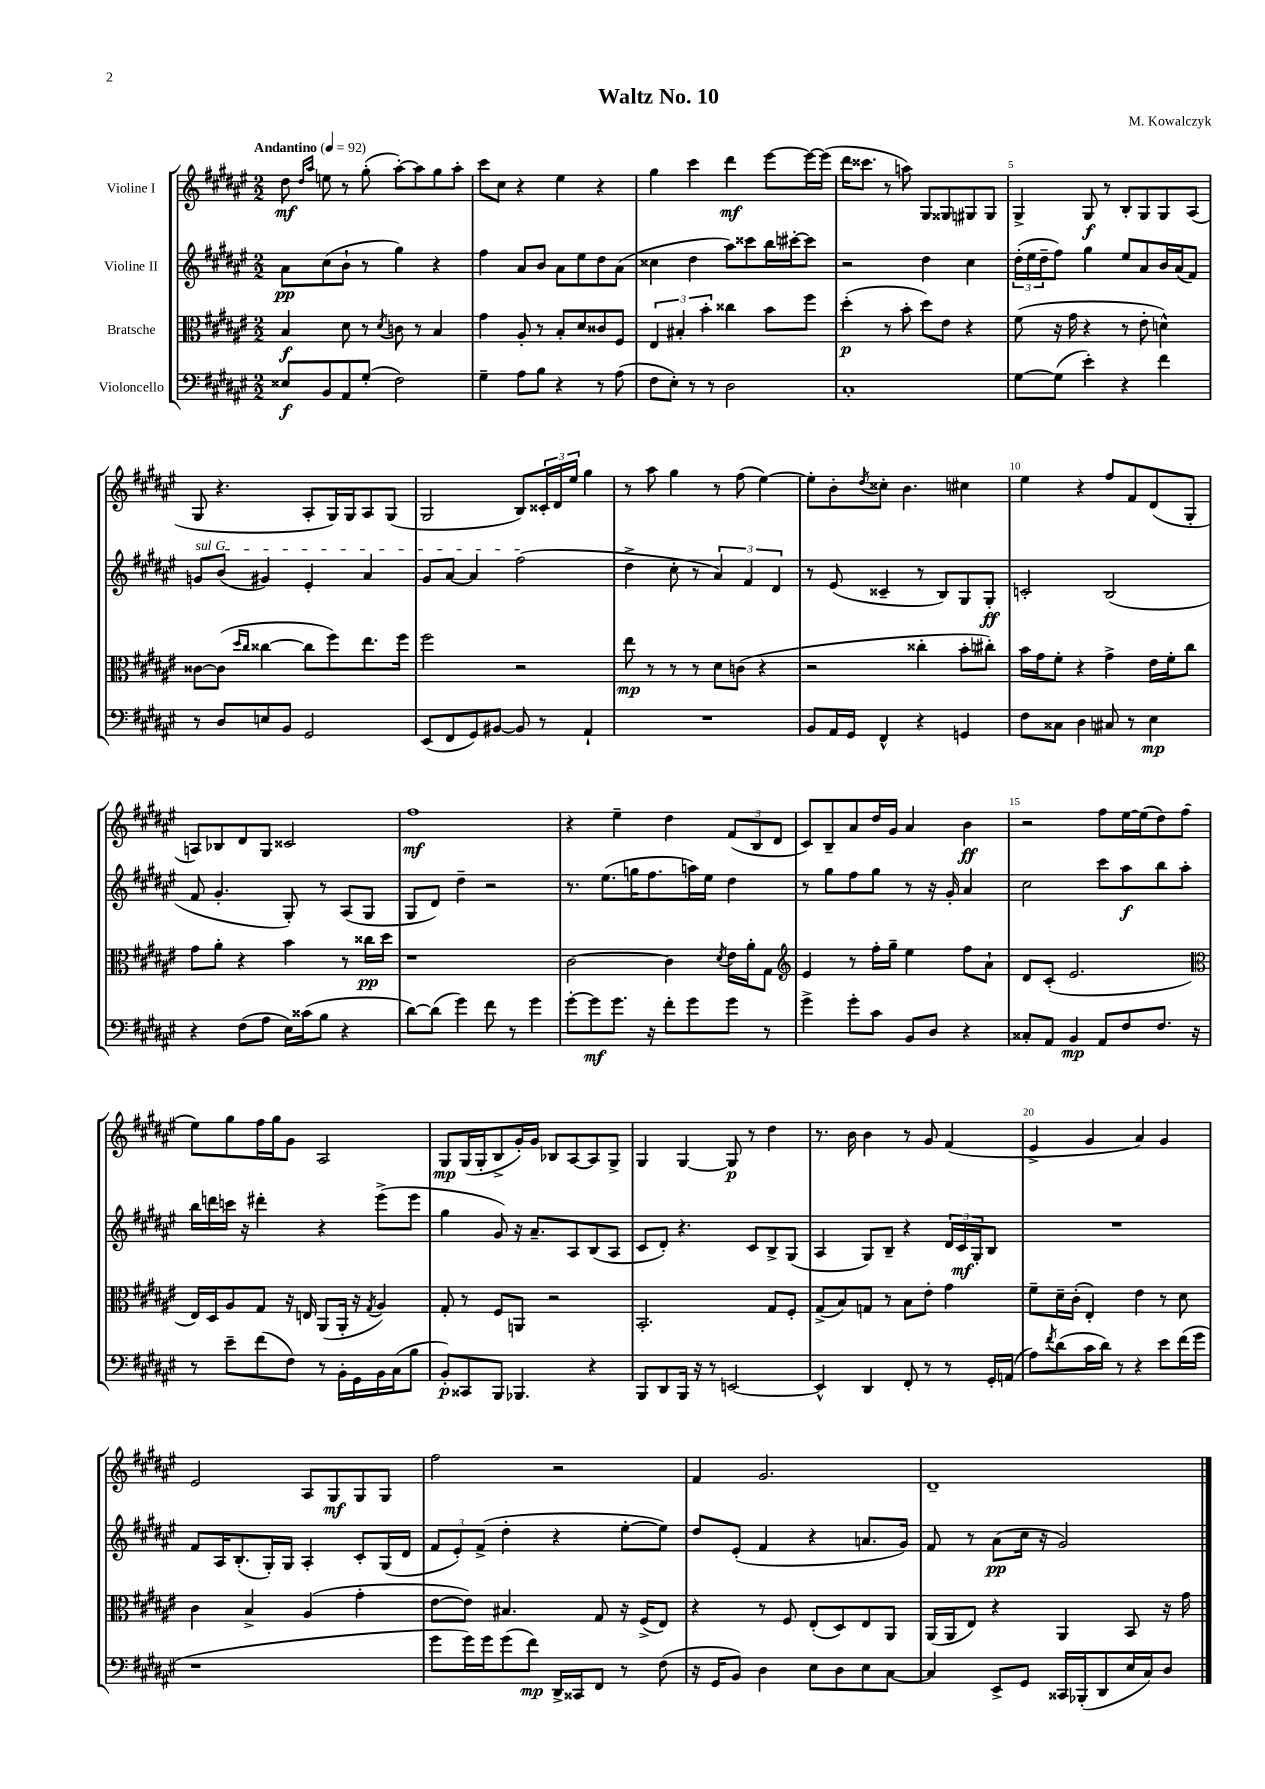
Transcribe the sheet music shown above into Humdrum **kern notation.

**kern	**dynam	**kern	**dynam	**kern	**dynam	**kern	**dynam
*part4	*part4	*part3	*part3	*part2	*part2	*part1	*part1
*staff4	*staff4	*staff3	*staff3	*staff2	*staff2	*staff1	*staff1
*I"Violoncello	*	*I"Bratsche	*	*I"Violine II	*	*I"Violine I	*
*clefF4	*	*clefC3	*	*clefG2	*	*clefG2	*
*k[f#c#g#d#a#e#]	*	*k[f#c#g#d#a#e#]	*	*k[f#c#g#d#a#e#]	*	*k[f#c#g#d#a#e#]	*
*M2/2	*	*M2/2	*	*M2/2	*	*M2/2	*
*MM92	*	*MM92	*	*MM92	*	*MM92	*
=1	=1	=1	=1	=1	=1	=1	=1
!	!	!	!	!	!	!LO:TX:a:B:t=Andantino	!
8E##X/L	f	4B/	f	8a#\L	pp	8dd#\	mf
.	.	.	.	.	.	16qqdd#/LL	.
.	.	.	.	.	.	16qqaa#/JJ	.
8BB/	.	.	.	(8cc#\	.	8een\	.
8AA#/	.	8d#\	.	8b`\J	.	8r	.
(8G#'/J	.	8r	.	8r	.	(8gg#'\	.
.	.	8qd#/	.	.	.	.	.
2F#\)	.	8cn\	.	4gg#\)	.	[8aa#'\L)	.
.	.	8r	.	.	.	8aa#\]	.
.	.	4B/	.	4r	.	8gg#\	.
.	.	.	.	.	.	8aa#'\J	.
=2	=2	=2	=2	=2	=2	=2	=2
4G#~\	.	4g#\	.	4ff#\	.	8ccc#\L	.
.	.	.	.	.	.	8cc#\J	.
8A#\L	.	8A#'/	.	8a#/L	.	4r	.
8B\J	.	8r	.	8b/J	.	.	.
4r	.	8B'/L	.	8a#\L	.	4ee#\	.
.	.	8d#/	.	8ee#\	.	.	.
8r	.	8c##X/	.	8dd#\	.	4r	.
(8A#\	.	8F#/J	.	(8a#\J	.	.	.
=3	=3	=3	=3	=3	=3	=3	=3
8F#\L	.	6E#/	.	4cc##X\	.	4gg#\	.
8E#'\J)	.	.	.	.	.	.	.
.	.	6B#X'/	.	.	.	.	.
8r	.	.	.	4dd#\	.	4ccc#\	.
.	.	6b'\	.	.	.	.	.
8r	.	.	.	.	.	.	.
2D#\	.	4cc##X\	.	8aa#\L)	.	4ddd#\	mf
.	.	.	.	8ccc##X\	.	.	.
.	.	8b\L	.	16bb\L	.	[8eee#\L	.
.	.	.	.	[16ccc#X'\J	.	.	.
.	.	8ff#\J	.	8ccc#\J]	.	16eee#\L_	.
.	.	.	.	.	.	(16eee#\JJ]	.
=4	=4	=4	=4	=4	=4	=4	=4
1C#'	.	(4dd#'\	p	2r	.	16ddd#\KL	.
.	.	.	.	.	.	8.ccc##X\J	.
.	.	8r	.	.	.	8r	.
.	.	8b'\	.	.	.	8aan\)	.
.	.	8dd#\L)	.	4dd#\	.	8G#/L	.
.	.	8e#\J	.	.	.	8G##X/	.
.	.	4r	.	4cc#\	.	8G#X/	.
.	.	.	.	.	.	8G#/J	.
=5	=5	=5	=5	=5	=5	=5	=5
[8G#\L	.	(8f#\	.	(24dd#'\LL	.	4G#^/	.
.	.	.	.	24ee#\	.	.	.
.	.	.	.	24dd#~\J	.	.	.
(8G#\J]	.	16r	.	8ff#\J)	.	.	.
.	.	16g#\	.	.	.	.	.
4e#'\)	.	4r	.	4gg#\	.	8G#/	f
.	.	.	.	.	.	8r	.
4r	.	8r	.	8ee#/L	.	8B'/L	.
.	.	8e#'\	.	8a#/	.	8G#/	.
4f#\	.	4dn^^\)	.	16b/L	.	8G#/	.
.	.	.	.	(16a#/J	.	.	.
.	.	.	.	8f#/J)	.	(8A#/J	.
!!LO:LB:g=z
=6	=6	=6	=6	=6	=6	=6	=6
!	!	!	!	!LO:TX:a:i:t=sul G	!	!	!
8r	.	[8c##X\L	.	8gn/L	.	8G#/	.
8D#/L	.	(8c##\J]	.	(8b/J	.	4.r	.
.	.	16qqdd#/LL	.	.	.	.	.
.	.	16qqcc#/JJ	.	.	.	.	.
8En/	.	[4cc##X\	.	4g#X/)	.	.	.
8BB/J	.	.	.	.	.	.	.
2GG#/	.	8cc##\L]	.	4e#'/	.	8A#'/L	.
.	.	8ff#\)	.	.	.	16G#/L)	.
.	.	.	.	.	.	16G#/J	.
.	.	8.ee#\	.	4a#/	.	8A#/	.
.	.	.	.	.	.	(8G#/J	.
.	.	16ff#\Jk	.	.	.	.	.
=7	=7	=7	=7	=7	=7	=7	=7
(8EE#/L	.	2ff#\	.	8g#/L	.	2G#/	.
8FF#/	.	.	.	[8a#/J	.	.	.
8GG#/)	.	.	.	4a#/]	.	.	.
[8BB#X/J	.	.	.	.	.	.	.
8BB#/]	.	2r	.	(2ff#\	.	8B/L)	.
8r	.	.	.	.	.	24c##X'/L	.
.	.	.	.	.	.	24d#/	.
.	.	.	.	.	.	24ee#/JJ	.
4AA#`/	.	.	.	.	.	4gg#\	.
=8	=8	=8	=8	=8	=8	=8	=8
1r	.	8ee#\	mp	4dd#^\	.	8r	.
.	.	8r	.	.	.	8aa#\	.
.	.	8r	.	8cc#'\	.	4gg#\	.
.	.	8r	.	8r	.	.	.
.	.	8d#\L	.	6a#/)	.	8r	.
.	.	(8cn\J	.	.	.	(8ff#\	.
.	.	.	.	6f#/	.	.	.
.	.	4r	.	.	.	[4ee#\)	.
.	.	.	.	6d#/	.	.	.
=9	=9	=9	=9	=9	=9	=9	=9
8BB/L	.	2r	.	8r	.	8ee#'\L]	.
16AA#/L	.	.	.	(8e#/	.	8b'\	.
16GG#/JJ	.	.	.	.	.	.	.
.	.	.	.	.	.	8qdd#/	.
4FF#^^/	.	.	.	4c##X~/	.	8cc##X'\J	.
.	.	.	.	.	.	4.b\	.
4r	.	4cc##X'\	.	8r	.	.	.
.	.	.	.	8B/L)	.	.	.
4GGn/	.	8b'\L	.	8G#/	.	4cc#X\	.
.	.	8cc#X'\J)	.	8G#'/J	ff	.	.
=10	=10	=10	=10	=10	=10	=10	=10
8F#\L	.	16b\LL	.	2cn'/	.	4ee#\	.
.	.	16g#\J	.	.	.	.	.
8C##X\J	.	8f#'\J	.	.	.	.	.
4D#\	.	4r	.	.	.	4r	.
8C#X/	.	4g#^\	.	(2B/	.	8ff#/L	.
8r	.	.	.	.	.	8f#/	.
4E#\	mp	16e#\LL	.	.	.	(8d#/	.
.	.	16f#'\J	.	.	.	.	.
.	.	8cc#\J	.	.	.	8G#'/J	.
!!LO:LB:g=z
=11	=11	=11	=11	=11	=11	=11	=11
4r	.	8g#\L	.	8f#/	.	8An/L)	.
.	.	8a#'\J	.	4.g#'/	.	8B-X/	.
(8F#\L	.	4r	.	.	.	8d#/	.
8A#\J	.	.	.	.	.	8G#/J	.
16E#\LL)	.	4b\	.	8G#'/)	.	2c##X/	.
(16c##X\J	.	.	.	.	.	.	.
8B\J	.	.	.	8r	.	.	.
4r	.	8r	.	(8A#/L	.	.	.
.	.	16cc##X\LL	pp	8G#/J	.	.	.
.	.	16dd#\JJ	.	.	.	.	.
=12	=12	=12	=12	=12	=12	=12	=12
[8d#\L)	.	1r	.	8G#/L	.	1ff#	mf
(8d#\J]	.	.	.	8d#/J)	.	.	.
4g#\)	.	.	.	4dd#~\	.	.	.
8f#\	.	.	.	2r	.	.	.
8r	.	.	.	.	.	.	.
4g#\	.	.	.	.	.	.	.
=13	=13	=13	=13	=13	=13	=13	=13
[8g#'\L	.	[2c#\	.	8.r	.	4r	.
8g#\]	mf	.	.	.	.	.	.
.	.	.	.	(8.ee#\L	.	.	.
8.g#\J	.	.	.	.	.	4ee#~\	.
.	.	.	.	16ggn\K	.	.	.
16r	.	.	.	8.ff#\	.	.	.
8f#'\L	.	4c#\]	.	.	.	4dd#\	.
8g#\	.	.	.	16aan\L)	.	.	.
.	.	.	.	16ee#\JJ	.	.	.
.	.	8qd#/	.	.	.	.	.
8g#\J	.	16e#\LL	.	4dd#\	.	(12f#/L	.
.	.	16a#'\J	.	.	.	.	.
.	.	.	.	.	.	12B/	.
8r	.	8G#\J	.	.	.	.	.
.	.	.	.	.	.	12d#/J	.
=14	=14	=14	=14	=14	=14	=14	=14
*	*	*clefG2	*	*	*	*	*
4g#^\	.	4e#/	.	8r	.	8c#/L)	.
.	.	.	.	8gg#\L	.	8B~/	.
8g#'\L	.	8r	.	8ff#\	.	8a#/	.
8c#\J	.	16ff#'\LL	.	8gg#\J	.	16dd#/L	.
.	.	16gg#~\JJ	.	.	.	16g#/JJ	.
8BB/L	.	4ee#\	.	8r	.	4a#/	.
8D#/J	.	.	.	16r	.	.	.
.	.	.	.	16g#'/	.	.	.
4r	.	8ff#\L	.	4a#/	.	4b\	ff
.	.	8a#`\J	.	.	.	.	.
=15	=15	=15	=15	=15	=15	=15	=15
8C##X'/L	.	8d#/L	.	2cc#\	.	2r	.
8AA#/J	.	(8c#'/J	.	.	.	.	.
4BB/	mp	2.e#/	.	.	.	.	.
8AA#/L	.	.	.	8ccc#\L	.	8ff#\L	.
8F#/	.	.	.	8aa#\	f	[16ee#\L	.
.	.	.	.	.	.	(16ee#\J]	.
8.F#/J	.	.	.	8bb\	.	8dd#\)	.
.	.	.	.	8aa#'\J	.	(8ff#\J	.
16r	.	.	.	.	.	.	.
!!LO:LB:g=z
=16	=16	=16	=16	=16	=16	=16	=16
*	*	*clefC3	*	*	*	*	*
8r	.	16E#/LL)	.	16bb\LL	.	8ee#\L)	.
.	.	16D#/J	.	16dddn\	.	.	.
8e#~\L	.	8A#/	.	16cccn\JJ	.	8gg#\	.
.	.	.	.	16r	.	.	.
(8f#\	.	8G#/J	.	4ddd#X'\	.	16ff#\L	.
.	.	.	.	.	.	16gg#\J	.
8F#\J)	.	16r	.	.	.	8g#\J	.
.	.	16En/	.	.	.	.	.
8r	.	(8AA#/L	.	4r	.	2A#/	.
16BB'\LL	.	16AA#'/Jk	.	.	.	.	.
16GG#\	.	16r	.	.	.	.	.
.	.	8qG#/	.	.	.	.	.
16BB\	.	4A#/)	.	(8eee#^\L	.	.	.
(16C#\J	.	.	.	.	.	.	.
8B\J	.	.	.	8eee#\J	.	.	.
=17	=17	=17	=17	=17	=17	=17	=17
8BB'/L)	p	8G#'/	.	4gg#\	.	8G#/L	mp
8CC##X/	.	8r	.	.	.	(16G#/L	.
.	.	.	.	.	.	16G#'/J	.
8BBB/J	.	8F#/L	.	8g#/)	.	8B^/	.
4.BBB-X/	.	8AAn/J	.	16r	.	16g#'/L)	.
.	.	.	.	8.a#~/L	.	16g#/JJ	.
.	.	2r	.	.	.	8B-X/L	.
.	.	.	.	8A#/	.	[8A#/	.
4r	.	.	.	(8B/	.	8A#/]	.
.	.	.	.	8A#/J	.	8G#^/J	.
=18	=18	=18	=18	=18	=18	=18	=18
8BBB/L	.	2.BB'/	.	8c#/L	.	4G#/	.
8DD#/	.	.	.	8d#'/J)	.	.	.
16BBB/Jk	.	.	.	4.r	.	[4G#/	.
16r	.	.	.	.	.	.	.
8r	.	.	.	.	.	.	.
[2EEn/	.	.	.	.	.	8G#/]	p
.	.	.	.	8c#/L	.	8r	.
.	.	8G#/L	.	8B^/	.	4dd#\	.
.	.	8F#'/J	.	(8G#/J	.	.	.
=19	=19	=19	=19	=19	=19	=19	=19
4EE^^/]	.	(8G#^/L	.	4A#/	.	8.r	.
.	.	8B/)	.	.	.	.	.
.	.	.	.	.	.	16b\	.
4DD#/	.	8Gn/J	.	8G#/L)	.	4b\	.
.	.	8r	.	8B~/J	.	.	.
8FF#'/	.	8B\L	.	4r	.	8r	.
8r	.	8e#'\J	.	.	.	8g#/	.
8r	.	4g#\	.	24d#/LL	.	(4f#/	.
.	.	.	.	24c#/	mf	.	.
.	.	.	.	24G#'/J	.	.	.
16GG#'/LL	.	.	.	8B/J	.	.	.
(16AAn/JJ	.	.	.	.	.	.	.
=20	=20	=20	=20	=20	=20	=20	=20
8A#\L)	.	8f#~\L	.	1r	.	4e#^/	.
8qf#/	.	.	.	.	.	.	.
(8d#\	.	16d#~\L	.	.	.	.	.
.	.	(16c#'\JJ	.	.	.	.	.
16c#\L	.	4E#'/)	.	.	.	4g#/	.
16d#\JJ)	.	.	.	.	.	.	.
8r	.	.	.	.	.	.	.
4r	.	4e#\	.	.	.	4a#/)	.
8e#\L	.	8r	.	.	.	4g#/	.
(16f#\L	.	8d#\	.	.	.	.	.
16g#\JJ	.	.	.	.	.	.	.
!!LO:LB:g=z
=21	=21	=21	=21	=21	=21	=21	=21
1r	.	4c#\	.	8f#/L	.	2e#/	.
.	.	.	.	16A#/K	.	.	.
.	.	.	.	(8.B'/	.	.	.
.	.	4B^/	.	.	.	.	.
.	.	.	.	16G#'/L)	.	.	.
.	.	.	.	16G#/JJ	.	.	.
.	.	(4A#/	.	4A#'/	.	8A#/L	.
.	.	.	.	.	.	8G#/	mf
.	.	4g#'\	.	8c#'/L	.	8G#/	.
.	.	.	.	(16G#/L	.	8G#/J	.
.	.	.	.	16d#/JJ	.	.	.
=22	=22	=22	=22	=22	=22	=22	=22
8g#\L	.	[8e#\L	.	12f#/L	.	2ff#\	.
.	.	.	.	12e#'/)	.	.	.
16g#\L)	.	8e#\J])	.	.	.	.	.
.	.	.	.	(12f#^/J	.	.	.
16g#\J	.	.	.	.	.	.	.
(8g#\	.	4.B#X/	.	4dd#'\	.	.	.
8f#\J)	mp	.	.	.	.	.	.
16DD#^/LL	.	.	.	4r	.	2r	.
16CC##X/J	.	.	.	.	.	.	.
8FF#/J	.	8G#/	.	.	.	.	.
8r	.	16r	.	[8ee#'\L	.	.	.
.	.	(16F#^/KL	.	.	.	.	.
(8F#\	.	8E#/J)	.	8ee#\J])	.	.	.
=23	=23	=23	=23	=23	=23	=23	=23
16r	.	4r	.	8dd#/L	.	4f#/	.
16GG#/KL	.	.	.	.	.	.	.
8BB/J)	.	.	.	(8e#'/J	.	.	.
4D#\	.	8r	.	4f#/	.	2.g#/	.
.	.	8F#/	.	.	.	.	.
8E#\L	.	(8E#'/L	.	4r	.	.	.
8D#\	.	8D#/)	.	.	.	.	.
8E#\	.	8E#/	.	8.an/L	.	.	.
[8C#\J	.	8AA#/J	.	.	.	.	.
.	.	.	.	16g#/Jk)	.	.	.
=24	=24	=24	=24	=24	=24	=24	=24
4C#/]	.	(16AA#/LL	.	8f#/	.	1d#~	.
.	.	16AA#/J	.	.	.	.	.
.	.	8E#/J)	.	8r	.	.	.
8EE#^/L	.	4r	.	(8a#\L	pp	.	.
8GG#/J	.	.	.	16cc#\Jk	.	.	.
.	.	.	.	16r	.	.	.
16CC##X/LL	.	4AA#/	.	2g#/)	.	.	.
(16BBB-X'/J	.	.	.	.	.	.	.
8DD#/	.	.	.	.	.	.	.
16E#/L	.	8BB/	.	.	.	.	.
16C#/J)	.	.	.	.	.	.	.
8D#/J	.	16r	.	.	.	.	.
.	.	16g#\	.	.	.	.	.
==	==	==	==	==	==	==	==
*-	*-	*-	*-	*-	*-	*-	*-
